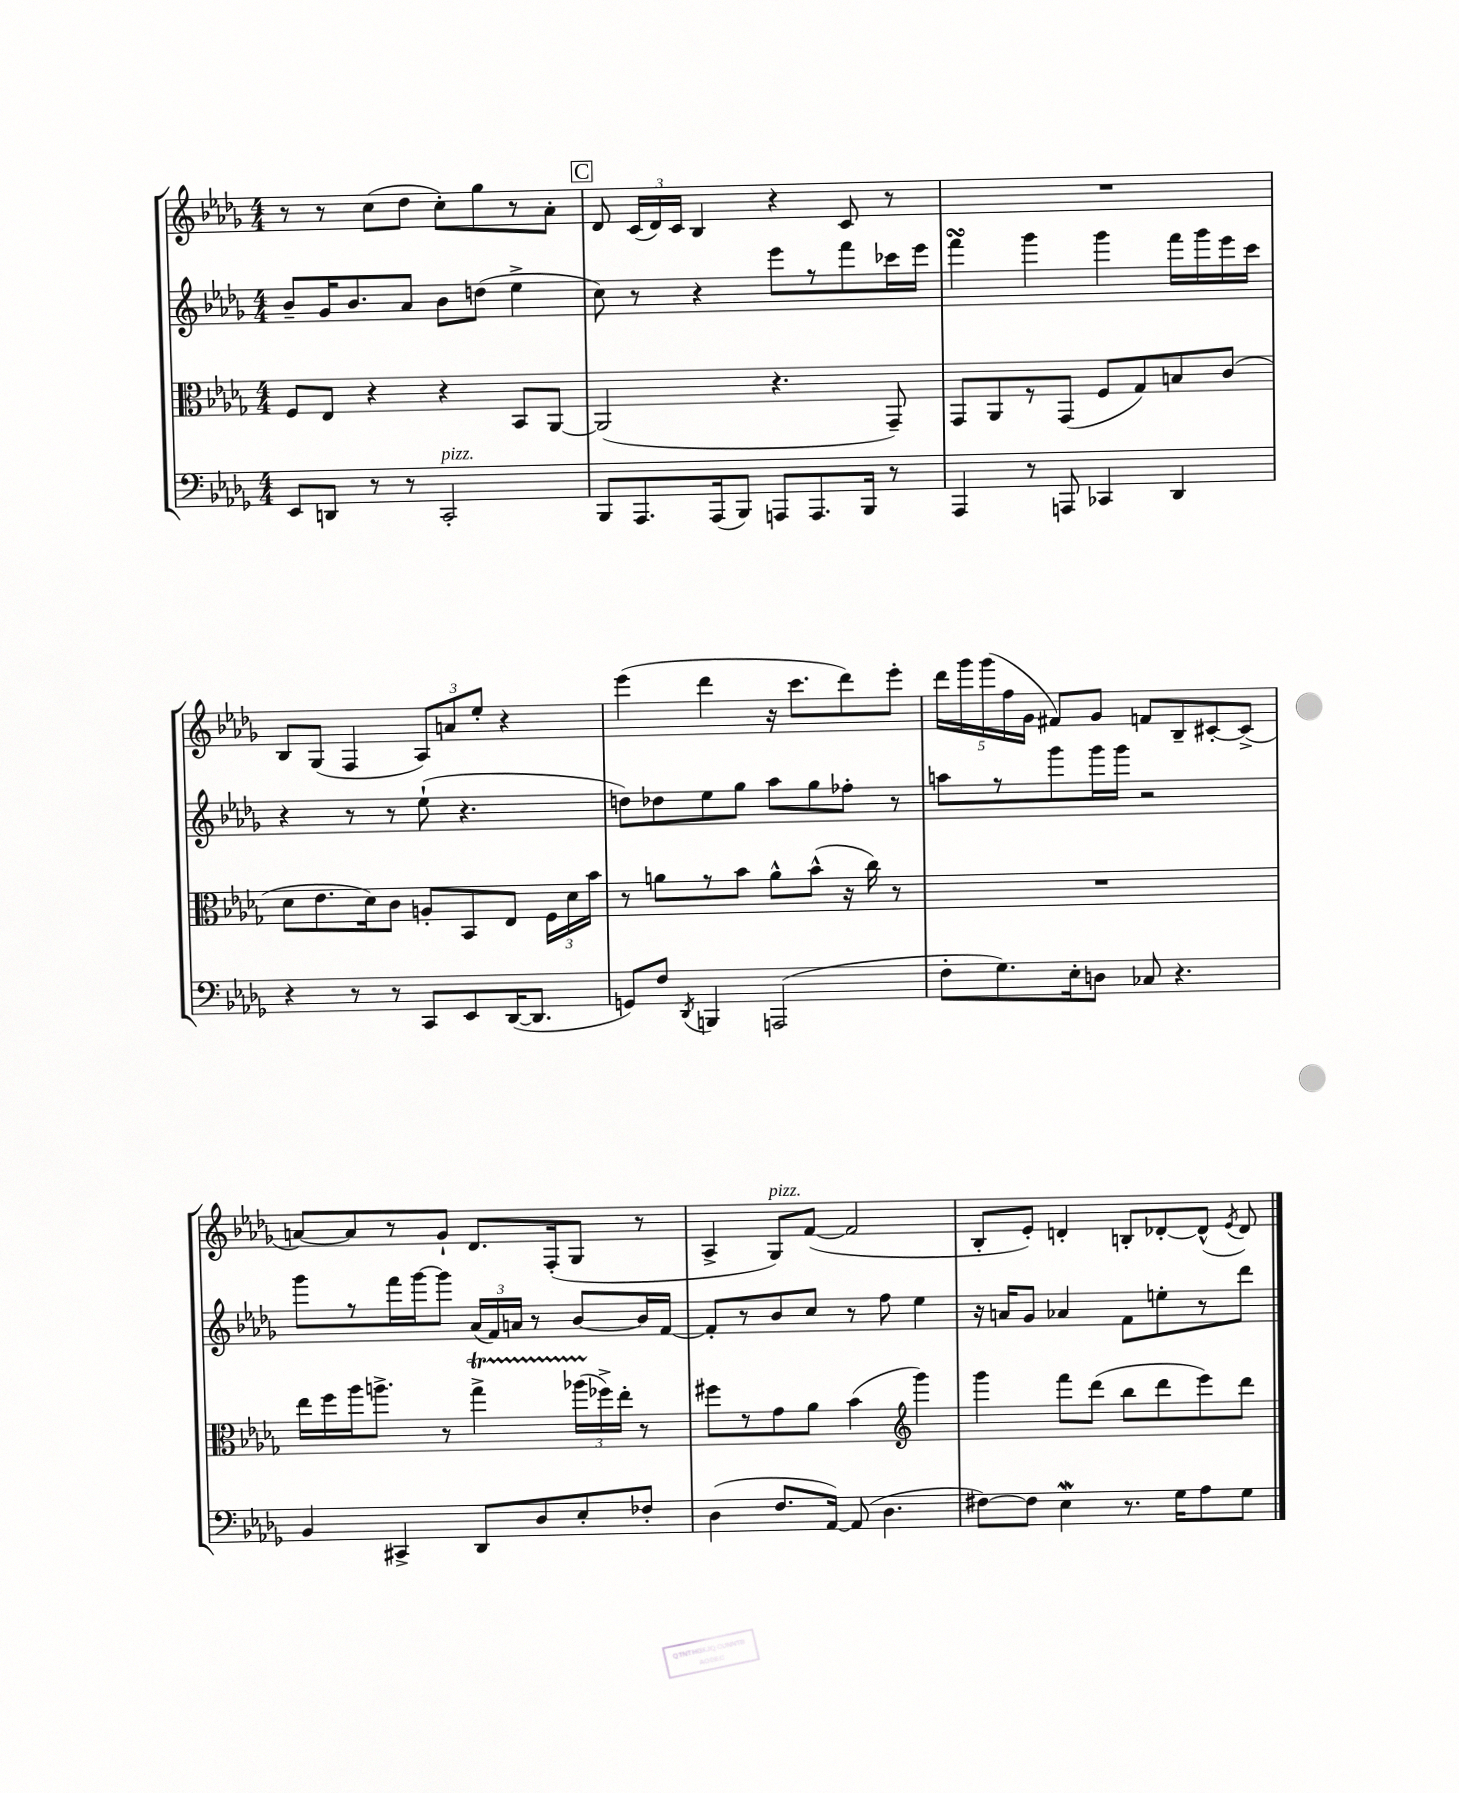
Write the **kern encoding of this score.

**kern	**kern	**kern	**kern
*staff4	*staff3	*staff2	*staff1
*clefF4	*clefC3	*clefG2	*clefG2
*k[b-e-a-d-g-]	*k[b-e-a-d-g-]	*k[b-e-a-d-g-]	*k[b-e-a-d-g-]
*M4/4	*M4/4	*M4/4	*M4/4
8EE-	8F	8b-~	8r
8DD	8E-	16g-	8r
.	.	8.b-	.
8r	4r	.	(8cc
8r	.	8a-	8dd-
2CC'	4r	8b-	8cc')
.	.	(8dd	8gg-
.	8BB-	4ee-^	8r
.	[8AA-	.	8a-'
=	=	=	=
8BBB-	(2AA-]	8cc)	8d-
8.AAA-	.	8r	(24c
.	.	.	24d-)
.	.	.	24c
.	.	4r	4B-
(16AAA-	.	.	.
8BBB-)	.	.	.
8AAA	4.r	8eee-	4r
8.AAA	.	8r	.
.	.	8fff	8c
16BBB-	.	.	.
8r	8GG-~)	16ccc-	8r
.	.	16eee-	.
=	=	=	=
4AAA-	8GG-	4fff	1r
.	8AA-	.	.
8r	8r	4ggg-	.
8AAA	(8GG-	.	.
4CC-	8F	4ggg-	.
.	8G-)	.	.
4DD-	8B	16fff	.
.	.	16ggg-	.
.	(8c	16eee-	.
.	.	16ccc	.
=	=	=	=
4r	8d-	4r	8B-
.	8.e-	.	(8G-
8r	.	8r	4F
.	16d-)	.	.
8r	8c	8r	.
8CC	8A'	(8ee-`	12A-)
.	.	.	12a
8EE-	8BB-	4.r	.
.	.	.	12ee-'
([16DD-	8E-	.	4r
8.DD-]	.	.	.
.	24F	.	.
.	24d-	.	.
.	24b-	.	.
=	=	=	=
8GG)	8r	8dd)	(4eee-
8F	8a	8dd-	.
8qDD-	.	.	.
4BBB	8r	8ee-	4ddd-
.	8b-	8gg-	.
(2AAA	8a^^	8aa-	16r
.	.	.	8.ccc
.	(8b-^^	8gg-	.
.	16r	8ff-'	8ddd-)
.	16cc)	.	.
.	8r	8r	8eee-'
=	=	=	=
8F'	1r	8aa	20ddd-
.	.	.	20ggg-
.	.	.	(20ggg-
8.G-)	.	8r	.
.	.	.	20ff
.	.	.	20g-
.	.	8ggg-	8f#)
16E-'	.	.	.
8D	.	16ggg-	8g-
.	.	16ggg-	.
8C-	.	2r	8f
4.r	.	.	8B-~
.	.	.	[8c#'
.	.	.	(8c#^]
=	=	=	=
4BB-	16ee-	8ggg-	[8a)
.	16ff	.	.
.	16aa-	8r	8a]
.	8.aa^	.	.
4CC#^	.	16fff	8r
.	.	[16ggg-	.
.	8r	8ggg-]	8g-`
8DD-	4gg-^	(24a-	8.d-
.	.	24f)	.
.	.	24a	.
8D-	.	8r	.
.	.	.	(16F'
8E-'	(24aa-	[8b-	8G-
.	24ff-^)	.	.
.	24ee-'	.	.
8F-'	8r	16b-]	8r
.	.	[16f	.
=	=	=	=
(4D-	8ff#	8f']	4A-^
.	8r	8r	.
8.F	8g-	8b-	8G-)
.	8a-	8cc	([8f
[16AA-)	.	.	.
(8AA-]	(4b-	8r	2f]
4.D-	.	8ff	.
*	*clefG2	*	*
.	4ggg-)	4ee-	.
=	=	=	=
[8F#)	4ggg-	16r	8B-'
.	.	16a	.
8F#]	.	8g-	8e-')
4E-	8fff	4a-	4d'
.	(8ddd-	.	.
8.r	8bb-	8f	8B'
.	8ddd-	8ee'	[8d-'
16G-	.	.	.
8A-	8eee-)	8r	(8d-^^]
.	.	.	8qe-
8G-	8ddd-	8ddd-	8d-)
==	==	==	==
*-	*-	*-	*-
